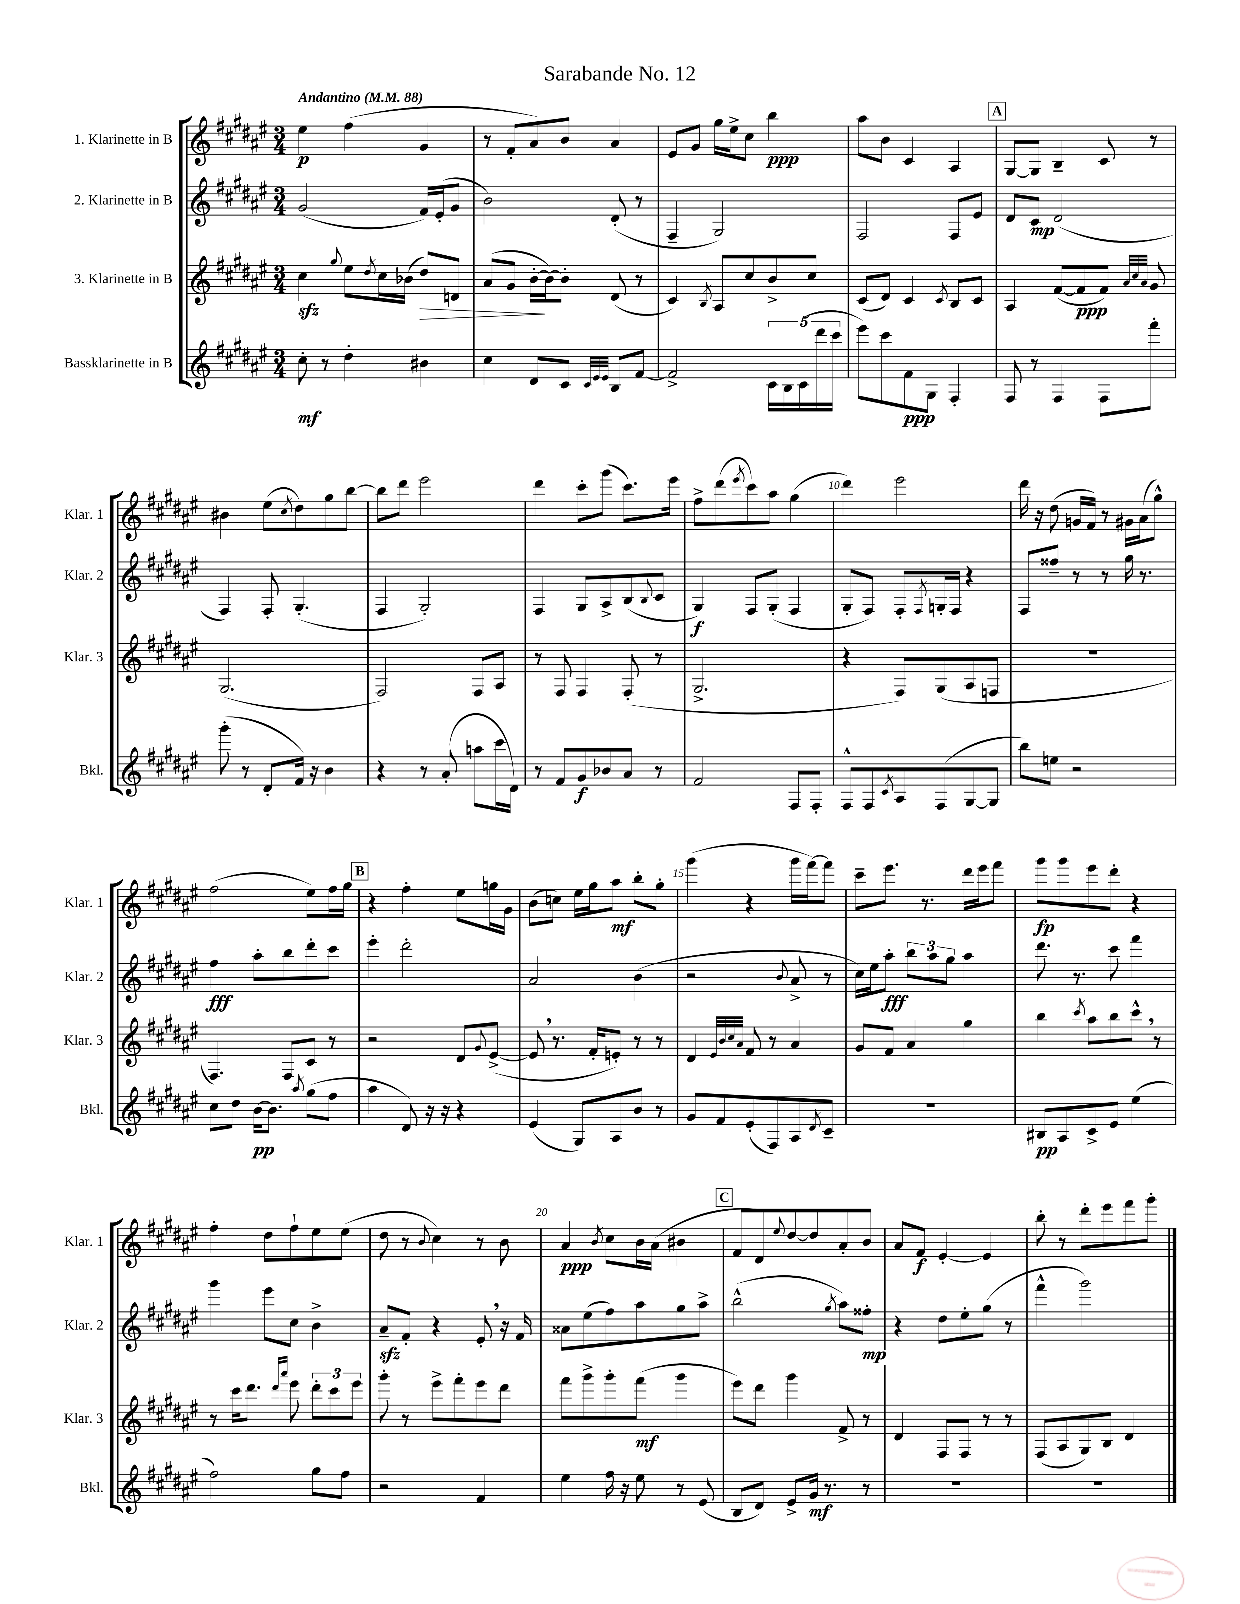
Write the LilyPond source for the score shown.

\header { title = "Sarabande No. 12" }
<<
\new StaffGroup <<
\new Staff = "s0" \with { instrumentName = "1. Klarinette in B" shortInstrumentName = "Klar. 1" } {
    \clef treble \key fis \major \numericTimeSignature \time 3/4 \tempo "Andantino" 4 = 88
    eis''4\p fis''4( gis'4 |
    r8 fis'8-. ais'8) b'8 ais'4 |
    eis'8 gis'8 gis''16 eis''16-> cis''8 b''4\ppp |
    ais''8 b'8 cis'4 ais4 |
    \mark \markup { \box "A" } gis8~ gis8 b4-- cis'8 r8 |
    bis'4 eis''8( \acciaccatura { cis''8 } dis''8) gis''8 b''8~ |
    b''8 dis'''8 eis'''2 |
    dis'''4 cis'''8-. gis'''8( cis'''8.) eis'''16 |
    fis''8-> dis'''8( \acciaccatura { eis'''8 } cis'''8) ais''8 gis''4( |
    dis'''4) eis'''2 |
    dis'''16 r16 dis''8( g'16 fis'16) r8 gis'16 ais'16( gis''8-^) |
    fis''2( eis''8) fis''16 gis''16 |
    \mark \markup { \box "B" } r4 fis''4-. eis''8 g''16 gis'16 |
    b'8( c''8) eis''16 gis''16 ais''8\mf b''8-. gis''8-. |
    gis'''4( r4 gis'''16 fis'''16~) fis'''8 |
    cis'''8-- eis'''8. r8. dis'''16 eis'''16 fis'''8 |
    gis'''8\fp gis'''8 eis'''8 dis'''8-. r4 |
    fis''4-. dis''8 fis''8-! eis''8 eis''8( |
    dis''8 r8 \appoggiatura { b'8 } cis''4) r8 b'8 |
    ais'4\ppp \acciaccatura { b'8 } cis''8 b'16 ais'16( bis'4 |
    \mark \markup { \box "C" } fis'8 dis'8) \appoggiatura { eis''8 } dis''8~ dis''8 ais'8-. b'8 |
    ais'8 fis'8\f eis'4~-. eis'4 |
    b''8-. r8 dis'''8-. eis'''8 fis'''8 gis'''8-. \bar "|." |
}
\new Staff = "s1" \with { instrumentName = "2. Klarinette in B" shortInstrumentName = "Klar. 2" } {
    \clef treble \key fis \major \numericTimeSignature \time 3/4
    gis'2( fis'16) eis'16-.( gis'8 |
    b'2) dis'8-.( r8 |
    fis4-- gis2) |
    fis2 fis8 eis'8 |
    \mark \markup { \box "A" } dis'8 cis'8\mp dis'2( |
    fis4) fis8-. gis4.-.( |
    fis4 gis2-.) |
    fis4 gis8 ais8-> b8( \appoggiatura { b8 } cis'8 |
    gis4\f) fis8 gis8-.( fis4 |
    gis8-. fis8) fis8-. \acciaccatura { fis8 } g16-. fis16 r4 |
    fis8 fisis''8-- r8 r8 gis''16 r8. |
    fis''4\fff ais''8-. b''8 dis'''8-. cis'''8 |
    \mark \markup { \box "B" } eis'''4-. dis'''2-. |
    ais'2 b'4( |
    r2 \appoggiatura { b'8 } ais'8-> r8 |
    cis''16) eis''16 ais''8-.\fff \tuplet 3/2 { b''8 ais''8 gis''8 } ais''4 |
    dis'''8. r8. cis'''8 fis'''4 |
    gis'''4 eis'''8 cis''8 b'4-> |
    ais'8--\sfz fis'8-. r4 eis'8-. \breathe r16 fis'16 |
    aisis'8 eis''8( fis''8) ais''8 gis''8 ais''8-> |
    \mark \markup { \box "C" } b''2-^( \acciaccatura { gis''8 } ais''8) fisis''8-.\mp |
    r4 dis''8 eis''8-. gis''8( r8 |
    fis'''4-^ gis'''2) \bar "|." |
}
\new Staff = "s2" \with { instrumentName = "3. Klarinette in B" shortInstrumentName = "Klar. 3" } {
    \clef treble \key fis \major \numericTimeSignature \time 3/4
    cis''4\sfz \appoggiatura { gis''8 } eis''8 \acciaccatura { dis''8 } cis''16 bes'16( dis''8\>) d'8 |
    ais'8( gis'8 b'16~-.\! b'16~) b'8-. dis'8( r8 |
    cis'4) \acciaccatura { b8 } ais8 cis''8 b'8-> cis''8 |
    cis'8( dis'8) cis'4 \acciaccatura { cis'8 } b8 cis'8 |
    \mark \markup { \box "A" } ais4 fis'8~( fis'8\ppp fis'8) \grace { ais'32 cis''32 ais'32 } gis'8 |
    gis2.( |
    fis2) fis8 ais8 |
    r8 fis8 fis4 fis8-.( r8 |
    gis2.-> |
    r4 fis8) gis8( ais8 f8 |
    R2. |
    fis4.) fis8 cis'8 r8 |
    \mark \markup { \box "B" } r2 dis'8 \appoggiatura { gis'8 } eis'8~->( |
    eis'8 \breathe r8. fis'16-. e'8-.) r8 r8 |
    dis'4 \grace { eis'32 b'32 cis''32 ais'32 } fis'8 r8 ais'4 |
    gis'8 fis'8 ais'4 gis''4 |
    b''4 \acciaccatura { cis'''8 } ais''8 b''8 cis'''8-^ \breathe r8 |
    r8 cis'''16 dis'''8. \grace { dis'''16 ais'''16 } eis'''8 \tuplet 3/2 { dis'''8-. cis'''8 eis'''8 } |
    gis'''8-. r8 eis'''8-> fis'''8-. eis'''8 dis'''8 |
    fis'''8 gis'''8-> gis'''8-. fis'''8\mf( gis'''4 |
    \mark \markup { \box "C" } eis'''8) dis'''8 gis'''4 fis'8-> r8 |
    dis'4 fis8 fis8 r8 r8 |
    fis8( ais8 gis8) b8 dis'4 \bar "|." |
}
\new Staff = "s3" \with { instrumentName = "Bassklarinette in B" shortInstrumentName = "Bkl." } {
    \clef treble \key fis \major \numericTimeSignature \time 3/4
    cis''8-.\mf r8 dis''4-. bis'4 |
    cis''4 dis'8 cis'8 \grace { cis'32 eis'32 eis'32 } b8 fis'8~ |
    fis'2-> \tuplet 5/4 { cis'16 b16 cis'16( dis'''16 cis'''16 } |
    eis'''8) cis'''8 fis'8\ppp gis8 fis4-. |
    \mark \markup { \box "A" } fis8 r8 fis4 fis8 fis'''8-. |
    gis'''8-.( r8 dis'8-. fis'16) r16 b'4 |
    r4 r8 ais'8-.( a''8 cis'''16 dis'16) |
    r8 fis'8 gis'8\f bes'8 ais'8 r8 |
    fis'2 fis8 fis8-. |
    fis8-^ fis8 \acciaccatura { cis'8 } ais8 fis8( gis8~ gis8 |
    b''8) e''8 r2 |
    cis''8 dis''8 b'16~\pp b'8. \acciaccatura { ais''8 } gis''8( fis''8 |
    \mark \markup { \box "B" } ais''4 dis'8) r16 r16 r4 |
    eis'4( gis8) ais8 b'8 r8 |
    gis'8 fis'8 eis'8-.( fis8) ais8 \acciaccatura { dis'8 } cis'8-- |
    R2. |
    bis8\pp ais8 cis'8-> eis'8 eis''4( |
    fis''2) gis''8 fis''8 |
    r2 fis'4 |
    eis''4 fis''16 r16 eis''8 r8 eis'8( |
    \mark \markup { \box "C" } b8 dis'8) eis'8-> gis'16\mf r8. r8 |
    R2. |
    R2. \bar "|." |
}
>>
>>
\layout { \context { \Score \override BarNumber.break-visibility = ##(#f #t #t) barNumberVisibility = #(every-nth-bar-number-visible 5) } }
